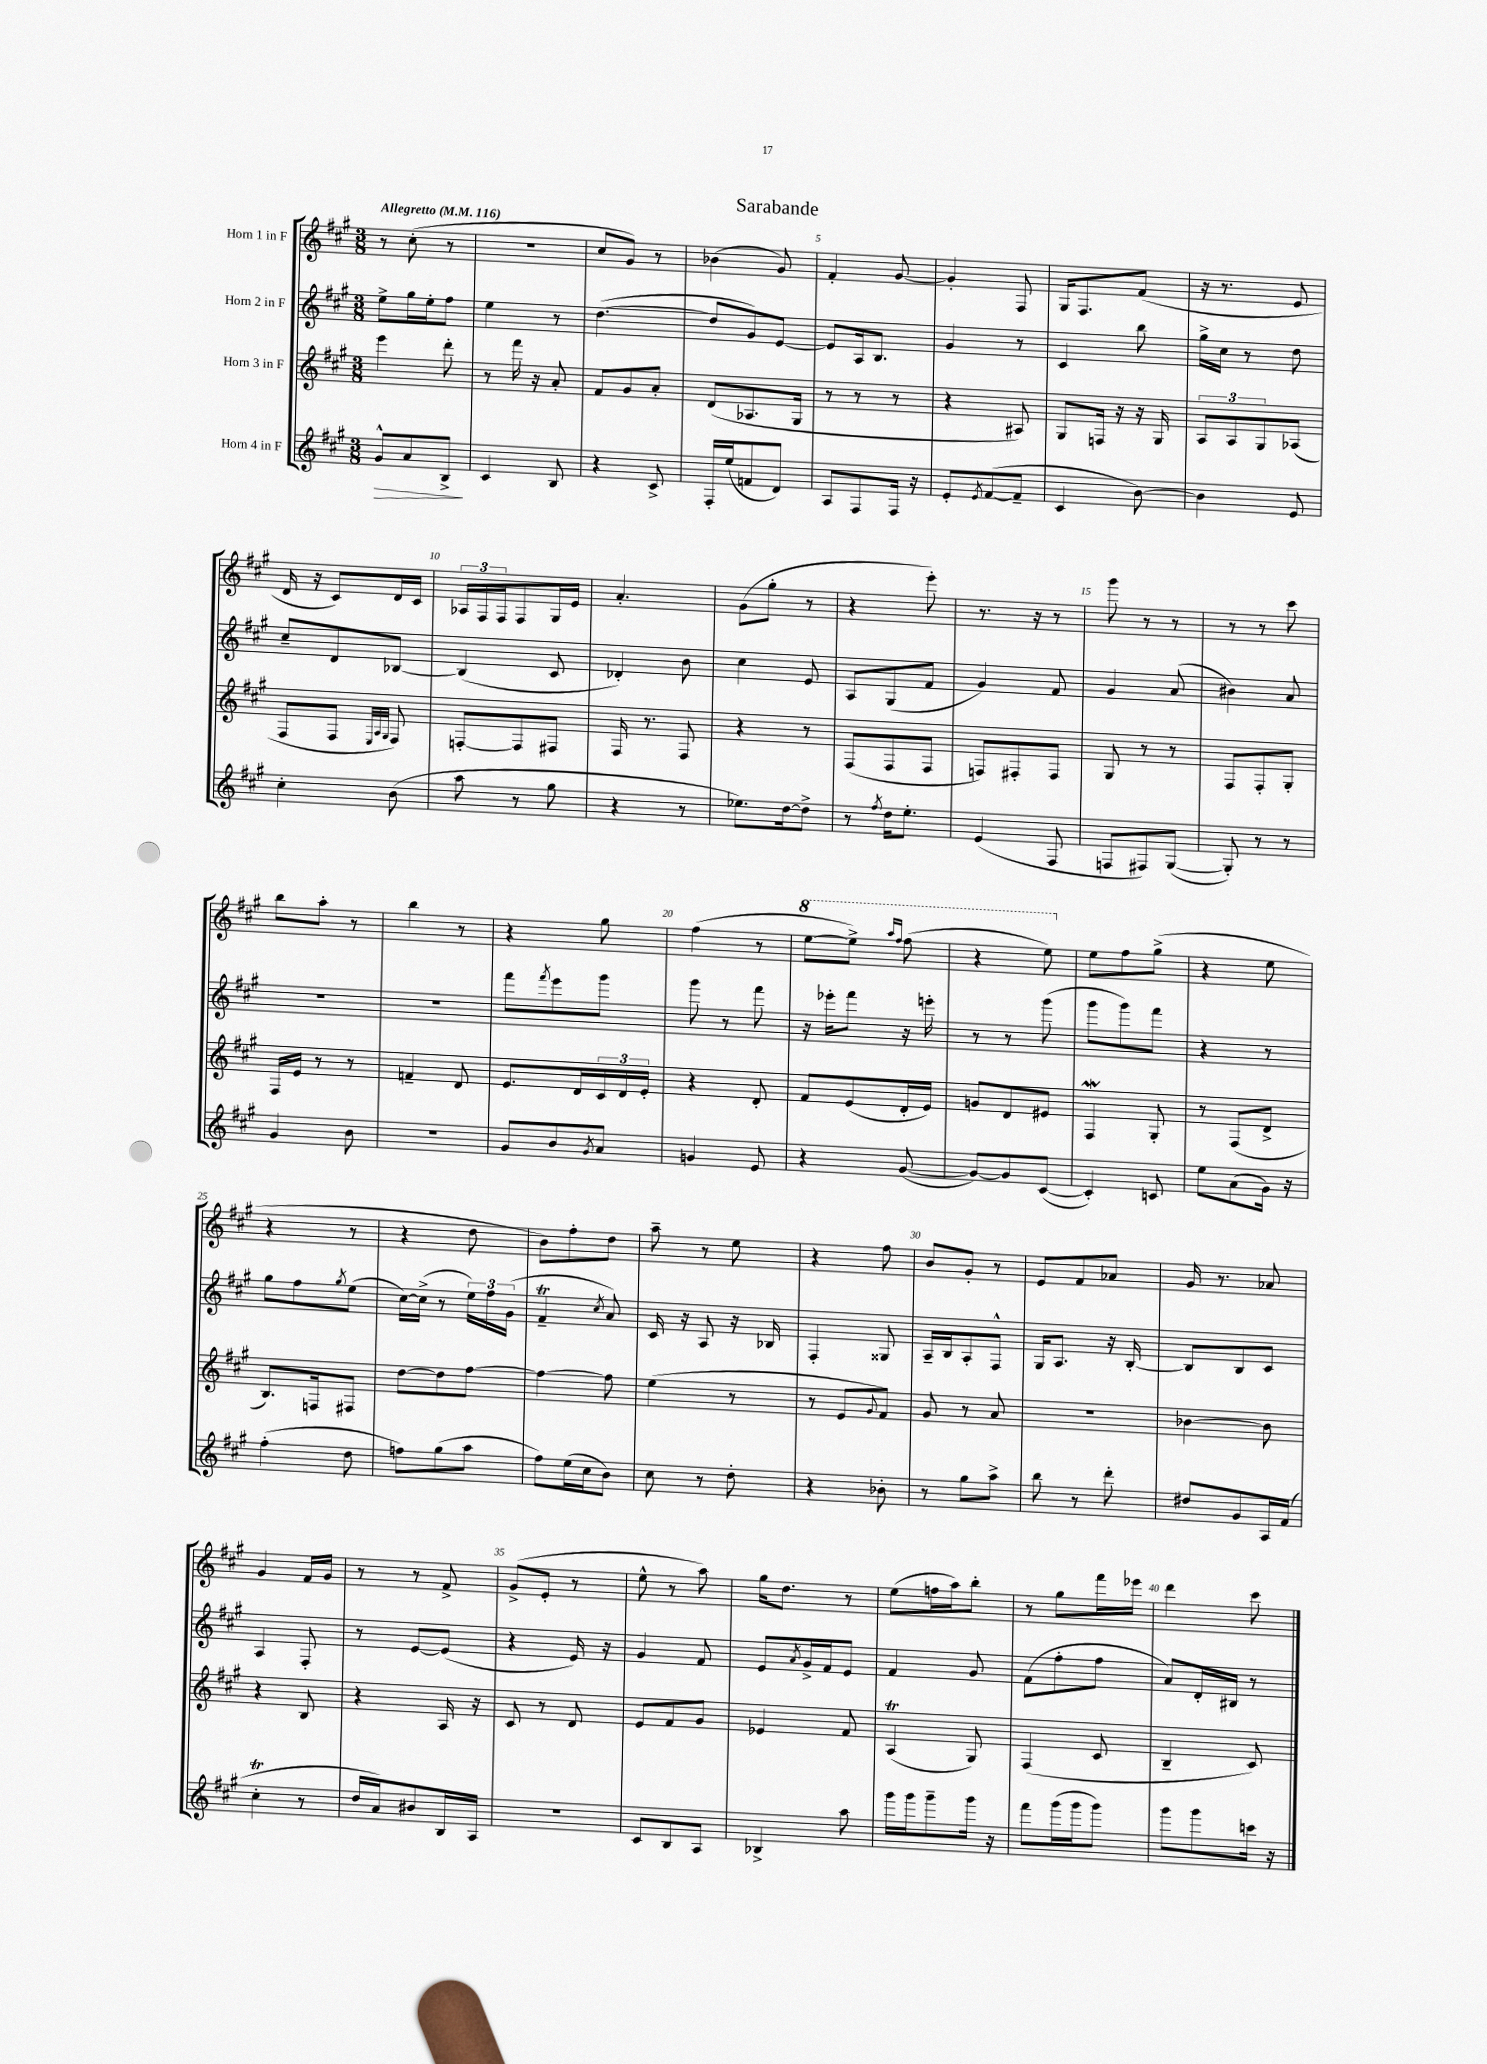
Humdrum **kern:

**kern	**kern	**kern	**kern
*staff4	*staff3	*staff2	*staff1
*clefG2	*clefG2	*clefG2	*clefG2
*k[f#c#g#]	*k[f#c#g#]	*k[f#c#g#]	*k[f#c#g#]
*M3/8	*M3/8	*M3/8	*M3/8
*MM116	*MM116	*MM116	*MM116
8g#^^	4eee	8ee^	8r
8a	.	16gg#	(8cc#'
.	.	16ee'	.
8B^	8ddd'	8ff#	8r
=	=	=	=
4c#	8r	4ee	4.r
.	16fff#	.	.
.	16r	.	.
8B	8a'	8r	.
=	=	=	=
4r	8f#	([4.dd	8cc#
.	8g#	.	8g#)
8c#^	8a'	.	8r
=	=	=	=
16F#'	(8d	8dd]	(4b-
(16ee	.	.	.
8f	8.A-	8g#)	.
8d)	.	[8e	8g#)
.	16G#	.	.
=	=	=	=
8A	8r	8e]	4f#'
8F#	8r	16A	.
.	.	8.B	.
16F#	8r	.	[8g#
16r	.	.	.
=	=	=	=
8e'	4r	4g#	4g#']
8qe	.	.	.
([8f#	.	.	.
8f#~]	8A#)	8r	8F#
=	=	=	=
4c#	8G#	4c#	16G#
.	.	.	8.F#
.	16F	.	.
.	16r	.	.
[8b)	16r	8bb	(8f#
.	16G#	.	.
=	=	=	=
4b]	12A	16gg#^	16r
.	.	16cc#	8.r
.	12A	.	.
.	.	8r	.
.	12G#	.	.
8e	(8A-	8dd	8e
=	=	=	=
4cc#'	8F#	8cc#~	16d
.	.	.	16r
.	8F#	8d	8c#)
.	32qqE	.	.
.	32qqA	.	.
.	32qqG#	.	.
(8b	8F#)	[8B-	16d
.	.	.	16c#
=	=	=	=
8aa	[8F'	(4B-]	24A-
.	.	.	24F#
.	.	.	24F#
8r	8F]	.	8F#
8gg#	8F#	8c#	16G#
.	.	.	16e
=	=	=	=
4r	16F#	4d-')	4.a'
.	8.r	.	.
8r	8F#	8b	.
=	=	=	=
8.ee-)	4r	4cc#	(8g#
.	.	.	8gg#'
[16dd	.	.	.
8dd^]	8r	8e	8r
=	=	=	=
8r	(8F#	8A	4r
8qff#	.	.	.
16dd	8F#	(8G#	.
8.ee'	.	.	.
.	8F#	8f#	8eee')
=	=	=	=
(4e	8F)	4g#)	8.r
.	8F#'	.	.
.	.	.	16r
8F#	8F#	8f#	8r
=	=	=	=
8F	8G#	4g#	8ggg#
8F#)	8r	.	8r
([8G#	8r	(8a	8r
=	=	=	=
8G#'])	8F#	4b#)	8r
8r	8F#'	.	8r
8r	8G#'	8a	8ccc#
=	=	=	=
4g#	16F#	4.r	8bb
.	16e	.	.
.	8r	.	8aa'
8b	8r	.	8r
=	=	=	=
4.r	4f~	4.r	4bb
.	8d	.	8r
=	=	=	=
8g#	8.e	8fff#	4r
.	.	8qfff#	.
8b	.	8eee	.
.	16d	.	.
8qg#	.	.	.
8a	24c#	8ggg#	8gg#
.	24d	.	.
.	24e'	.	.
=	=	=	=
4g	4r	8ggg#	(4ff#
.	.	8r	.
8e	8d'	8fff#	8r
=	=	=	=
4r	8f#	16r	[8eee
.	.	16eee-'	.
.	(8e	8fff#	8eee^])
.	.	.	16qqaaa
.	.	.	16qqfff#
([8g#	16d'	16r	(8fff#
.	16e)	16eee'	.
=	=	=	=
8g#_)	8g	8r	4r
8g#]	8d	8r	.
([8c#	8e#	(8ggg#	8eee)
=	=	=	=
4c#'])	4F#	8ggg#	8ee
.	.	8ggg#)	8ff#
8c	8G#'	8fff#	(8gg#^
=	=	=	=
8ee	8r	4r	4r
(8a	(8F#	.	.
16g#)	8d^	8r	8ee
16r	.	.	.
=	=	=	=
(4ff#'	8.B)	8gg#	4r
.	.	8ff#	.
.	16F	.	.
.	.	8qgg#	.
8dd	8F#	(8ee	8r
=	=	=	=
8ff)	[8dd	[16cc#)	4r
.	.	(16cc#^]	.
(8gg#	8dd]	8r	.
8aa	[8ff#	24ee)	8dd
.	.	24ff#	.
.	.	(24g#	.
=	=	=	=
8ff#)	4ff#_	4f#~	8b)
(16ee	.	.	8ff#'
16cc#	.	.	.
.	.	8qcc#	.
8b)	8ff#]	8a)	8dd
=	=	=	=
8cc#	(4ee	16c#	8aa~
.	.	16r	.
8r	.	8A	8r
8dd'	8r	16r	8ee
.	.	16B-	.
=	=	=	=
4r	8r	4F#'	4r
.	8e	.	.
.	8qqg#	.	.
8b-'	8f#)	8G##	8ff#
=	=	=	=
8r	8g#	16A~	8b
.	.	16B	.
8gg#	8r	8A'	8g#'
8aa^	8a	8F#^^	8r
=	=	=	=
8bb	4.r	16G#	8e
.	.	8.A	.
8r	.	.	8f#
8ddd'	.	16r	8a-
.	.	[16B'	.
=	=	=	=
8dd#	[4b-	8B]	16g#
.	.	.	8.r
8g#	.	8B	.
16A	8b-]	8c#	8a-
(16f#	.	.	.
=	=	=	=
4cc#'	4r	4A	4g#
8r	8B	8F#'	16f#
.	.	.	16g#
=	=	=	=
16dd	4r	8r	8r
16a)	.	.	.
8b#	.	[8e	8r
16B	16A	(8e]	8f#^
16A	16r	.	.
=	=	=	=
4.r	8c#	4r	(8g#^
.	8r	.	8e'
.	8d	16e)	8r
.	.	16r	.
=	=	=	=
8c#	8e	4g#	8ee^^
8B	8f#	.	8r
8A	8g#	8f#	8aa)
=	=	=	=
4B-^	4e-	8e	16gg#
.	.	.	8.dd
.	.	8qa	.
.	.	16g#^	.
.	.	16f#	.
8aa	8f#	8e	8r
=	=	=	=
16ggg#	(4A	4f#	(8ee
16ggg#	.	.	.
8ggg#~	.	.	16ff
.	.	.	16aa)
16ggg#	8G#)	8g#	8bb'
16r	.	.	.
=	=	=	=
8fff#	(4F#	(8f#	8r
(16ggg#	.	8ff#'	8gg#
16ggg#	.	.	.
8ggg#)	8c#	8ff#	16fff#
.	.	.	16eee-
=	=	=	=
8ggg#	4B~	8a)	4ddd
8ggg#	.	16d'	.
.	.	16B#	.
16ccc	8c#)	8r	8ccc#
16r	.	.	.
==	==	==	==
*-	*-	*-	*-
